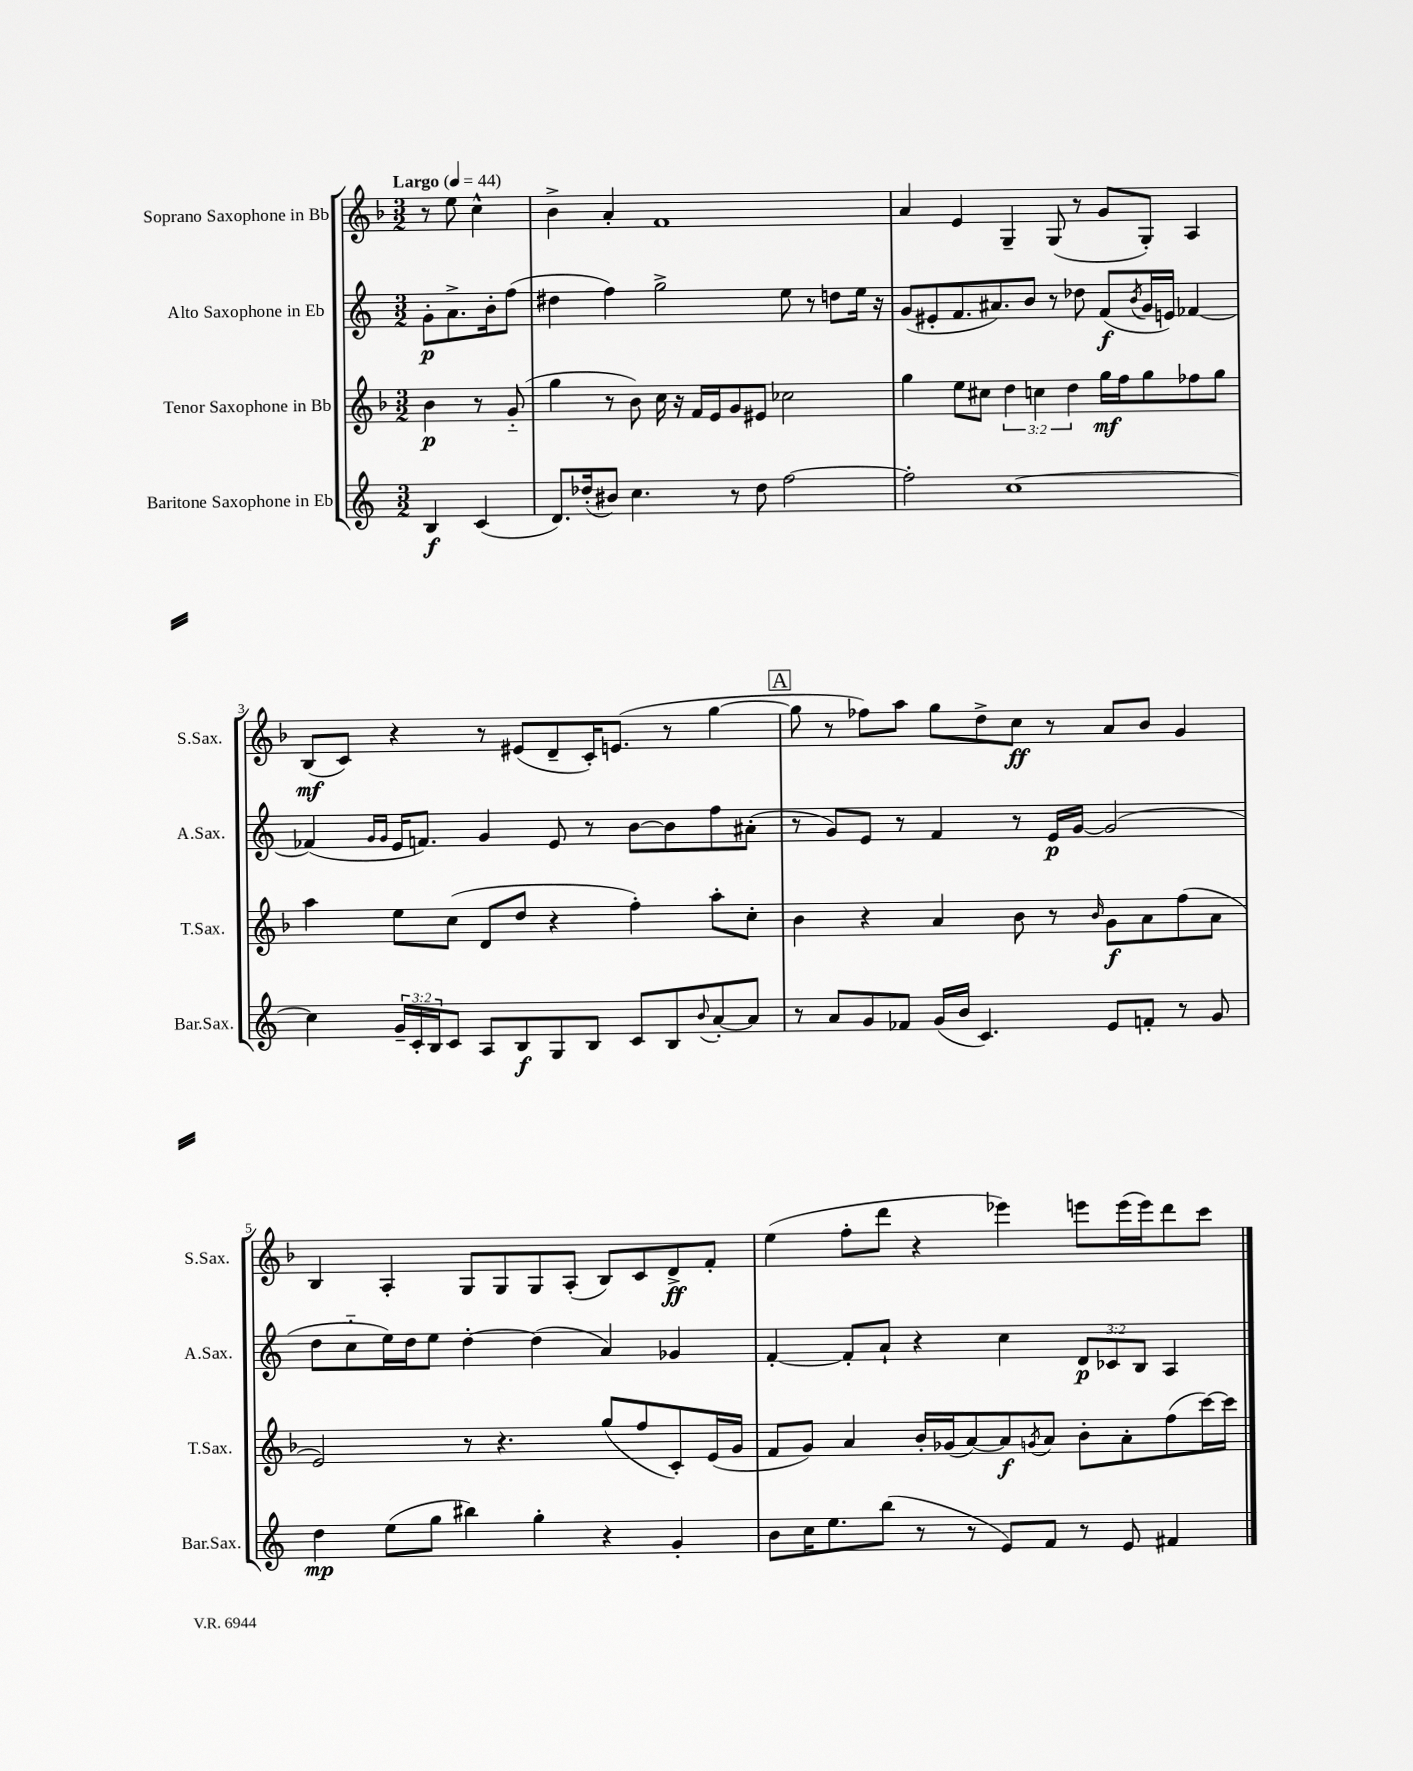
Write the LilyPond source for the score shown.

<<
\new StaffGroup <<
\new Staff = "s0" \with { instrumentName = "Soprano Saxophone in Bb" shortInstrumentName = "S.Sax." } {
    \clef treble \key f \major \numericTimeSignature \time 3/2 \partial 2 \tempo "Largo" 4 = 44
    r8 e''8 c''4-^ |
    bes'4-> a'4-. f'1 |
    a'4 e'4 g4-- g8( r8 g'8 g8-.) a4 |
    bes8\mf( c'8) r4 r8 eis'8( d'8-- c'16-.) e'8.( r8 g''4~ |
    \mark \markup { \box "A" } g''8 r8 fes''8) a''8 g''8 d''8-> c''8\ff r8 a'8 bes'8 g'4 |
    bes4 a4-. g8 g8 g8 a8-.( bes8) c'8 d'8->\ff f'8-. |
    e''4( f''8-. d'''8 r4 ees'''4) e'''8 e'''16( e'''16) d'''8 c'''8 \bar "|." |
}
\new Staff = "s1" \with { instrumentName = "Alto Saxophone in Eb" shortInstrumentName = "A.Sax." } {
    \clef treble \key c \major \numericTimeSignature \time 3/2 \override Staff.TupletNumber.text = #tuplet-number::calc-fraction-text \partial 2
    g'8-.\p a'8.-> b'16-. f''8( |
    dis''4 f''4) g''2-> e''8 r8 d''8 e''16 r16 |
    g'8( eis'8-. f'8. ais'8.) b'8 r8 des''8 f'8\f( \acciaccatura { b'8 } g'16 e'16) fes'4~ |
    fes'4( \grace { g'16 g'16 } e'16 f'8.) g'4 e'8 r8 b'8~ b'8 f''8 ais'8-.( |
    \mark \markup { \box "A" } r8 g'8) e'8 r8 f'4 r8 e'16\p g'16~ g'2( |
    d''8 c''8-_ e''16) d''16 e''8 d''4~-. d''4( a'4) ges'4 |
    f'4~-. f'8-. a'8-! r4 c''4 \tuplet 3/2 { d'8\p ces'8 b8 } a4 \bar "|." |
}
\new Staff = "s2" \with { instrumentName = "Tenor Saxophone in Bb" shortInstrumentName = "T.Sax." } {
    \clef treble \key f \major \numericTimeSignature \time 3/2 \override Staff.TupletNumber.text = #tuplet-number::calc-fraction-text \partial 2
    bes'4\p r8 g'8-_( |
    g''4 r8 bes'8) c''16 r16 f'16 e'16 g'8 eis'8 ces''2 |
    g''4 e''8 cis''8 \tuplet 3/2 { d''4 c''4 d''4 } g''16\mf f''16 g''8 fes''8 g''8 |
    a''4 e''8 c''8( d'8 d''8 r4 f''4-.) a''8-. c''8-. |
    \mark \markup { \box "A" } bes'4 r4 a'4 bes'8 r8 \grace { bes'16 } g'8\f a'8 f''8( a'8 |
    e'2) r8 r4. g''8( f''8 c'8-.) e'16( g'16 |
    f'8 g'8) a'4 bes'16-. ges'16( a'8~) a'8\f \acciaccatura { g'8 } a'8 bes'8-. a'8-. f''8( c'''16~) c'''16 \bar "|." |
}
\new Staff = "s3" \with { instrumentName = "Baritone Saxophone in Eb" shortInstrumentName = "Bar.Sax." } {
    \clef treble \key c \major \numericTimeSignature \time 3/2 \override Staff.TupletNumber.text = #tuplet-number::calc-fraction-text \partial 2
    b4\f c'4( |
    d'8.) des''16-.( bis'8) c''4. r8 des''8 f''2~ |
    f''2-. c''1~ |
    c''4 \tuplet 3/2 { g'16-- c'16-. b16 } c'8 a8 b8\f g8 b8 c'8 b8 \appoggiatura { b'8 } a'8~-. a'8 |
    \mark \markup { \box "A" } r8 a'8 g'8 fes'8 g'16( b'16 c'4.) e'8 f'8-. r8 g'8 |
    d''4\mp e''8( g''8 bis''4) g''4-. r4 g'4-. |
    b'8 c''16 e''8. b''8( r8 r8 e'8) f'8 r8 e'8 fis'4 \bar "|." |
}
>>
>>
